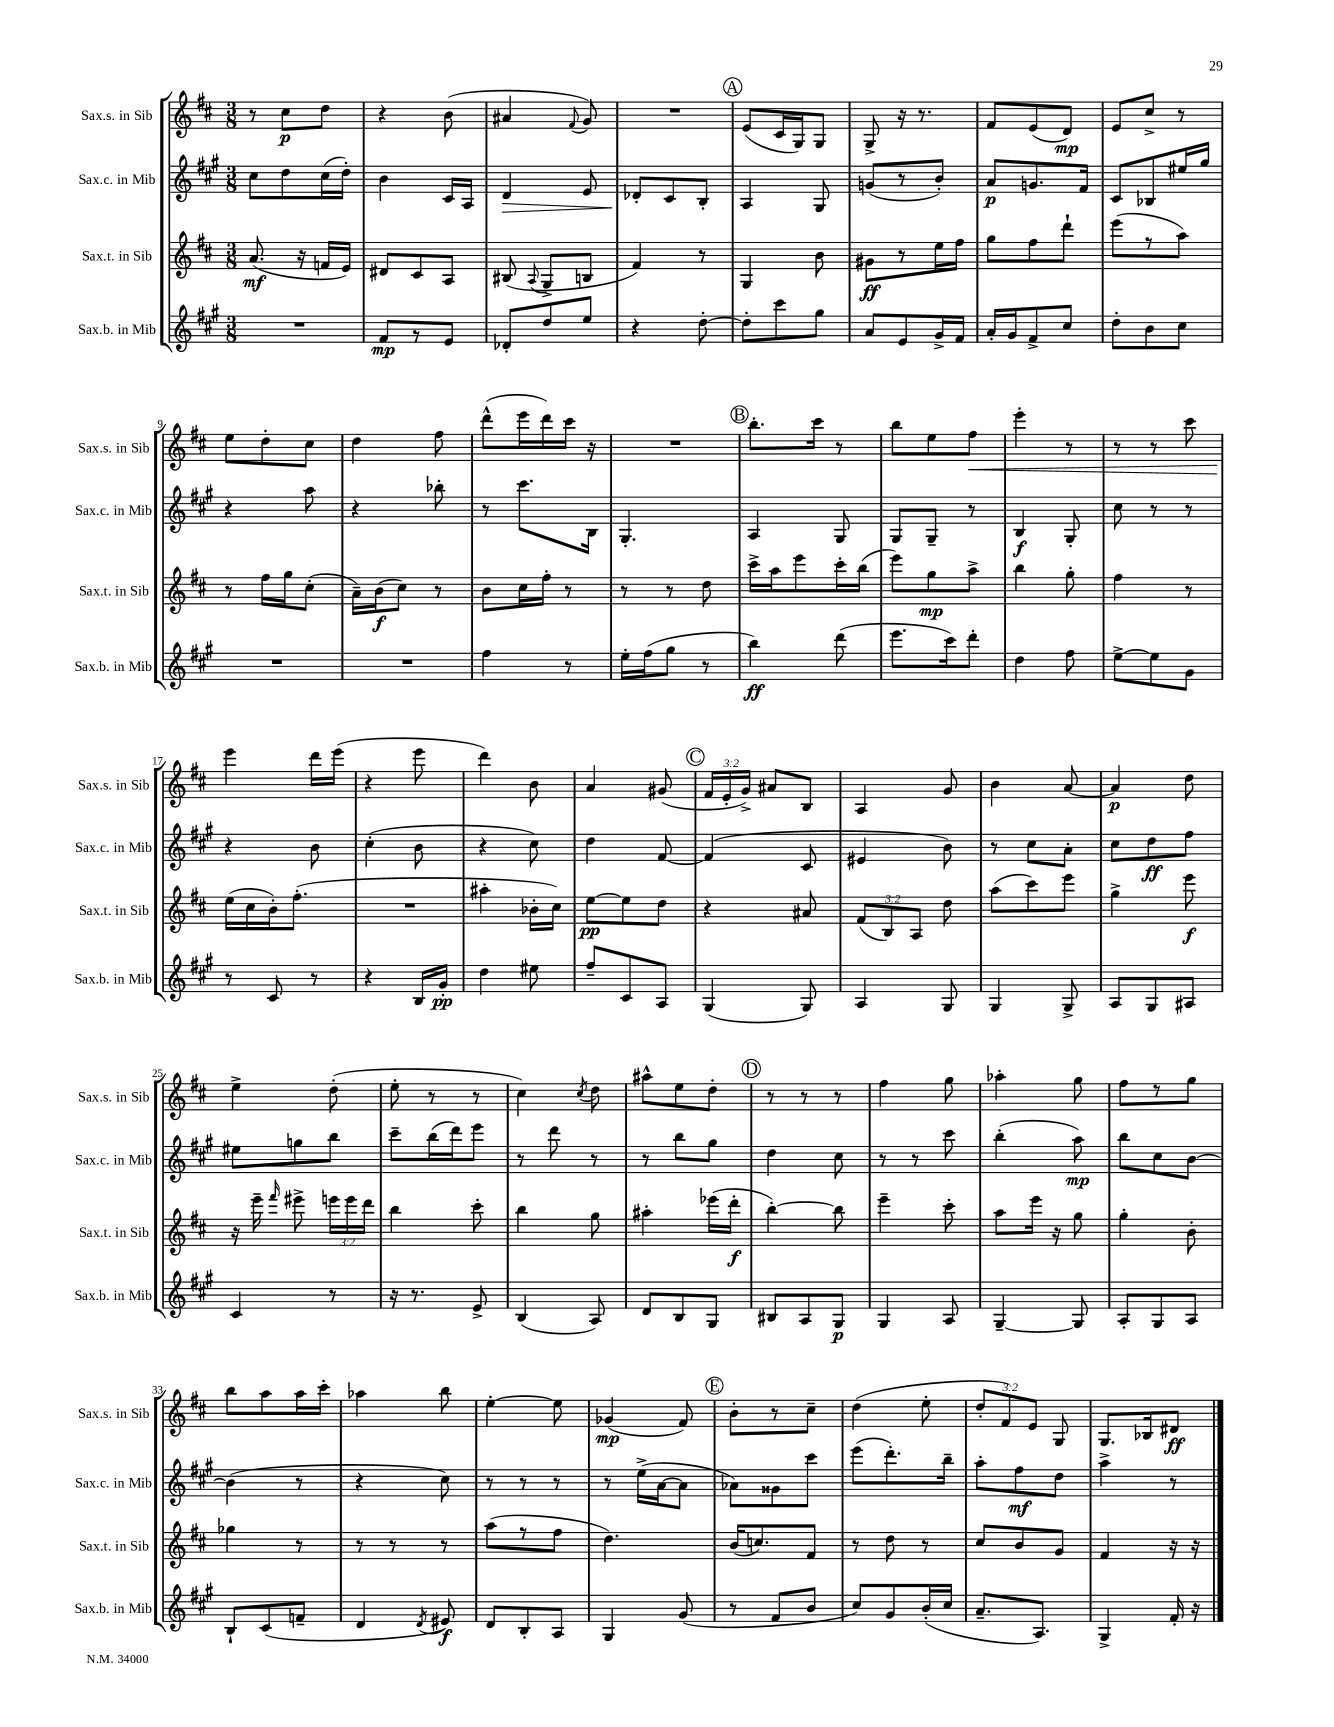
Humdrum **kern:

**kern	**kern	**kern	**kern
*staff4	*staff3	*staff2	*staff1
*clefG2	*clefG2	*clefG2	*clefG2
*k[f#c#g#]	*k[f#c#]	*k[f#c#g#]	*k[f#c#]
*M3/8	*M3/8	*M3/8	*M3/8
4.r	(8.a/	8cc#\L	8r
.	.	8dd\	8cc#\L
.	16r	.	.
.	16f/LL	(16cc#\L	8dd\J
.	16e/JJ)	16dd'\JJ)	.
=	=	=	=
8f#/L	8d#/L	4b\	4r
8r	8c#/	.	.
8e/J	8A/J	16c#/LL	(8b\
.	.	16A/JJ	.
=	=	=	=
8d-'/L	(8B#/	4d/	4a#/
.	8qqA/	.	.
8dd/	8G^/L	.	.
.	.	.	8qqf#/
8ee/J	8B/J	8e/	8g/)
=	=	=	=
4r	4f#/)	8d-'/L	4.r
.	.	8c#/	.
[8dd'\	8r	8B'/J	.
=	=	=	=
8dd'\]L	4G/	4A/	(8e/L
8ccc#\	.	.	16c#/L
.	.	.	16G/J)
8gg#\J	8b\	8G#/	8G/J
=	=	=	=
8a/L	8g#\L	(8g/L	8G^/
8e/	8r	8r	16r
.	.	.	8.r
16g#^/L	16ee\L	8b'/J)	.
16f#/JJ	16ff#\JJ	.	.
=	=	=	=
16a'/LL	8gg\L	8a/L	8f#/L
16g#/J	.	.	.
8f#^/	8ff#\	8.g/	(8e/
8cc#/J	8ddd`\J	.	8d/J)
.	.	16f#/Jk	.
=	=	=	=
8dd'\L	(8eee\L	8c#/L	8e/L
8b\	8r	8B-/	8cc#^/J
8cc#\J	8aa\J)	16ee#/L	8r
.	.	16gg#/JJ	.
=	=	=	=
4.r	8r	4r	8ee\L
.	16ff#\LL	.	8dd'\
.	16gg\J	.	.
.	(8cc#'\J	8aa\	8cc#\J
=	=	=	=
4.r	16a~\LL)	4r	4dd\
.	(16b\J	.	.
.	8cc#\J)	.	.
.	8r	8bb-'\	8ff#\
=	=	=	=
4ff#\	8b\L	8r	(8ddd^^\L
.	16cc#\L	8.ccc#\L	16eee\L
.	16ff#'\JJ	.	16ddd\)
8r	8r	.	16ccc#\JJ
.	.	16B\Jk	16r
=	=	=	=
16ee'\LL	8r	4.G#'/	4.r
(16ff#\J	.	.	.
8gg#\J	8r	.	.
8r	8dd\	.	.
=	=	=	=
4bb\)	16ccc#^\LL	4A/	8.bb'\L
.	16aa\J	.	.
.	8eee\	.	.
.	.	.	16ccc#\Jk
(8ddd\	16ccc#'\L	8G#/	8r
.	(16bb\JJ	.	.
=	=	=	=
8.eee\L	8eee\L)	8G#/L	8bb\L
.	8gg\	8G#~/J	8ee\
16ccc#\k)	.	.	.
8ddd'\J	8aa^\J	8r	8ff#\J
=	=	=	=
4dd\	4bb\	4B/	4eee'\
8ff#\	8gg'\	8G#'/	8r
=	=	=	=
[8ee^\L	4ff#\	8cc#\	8r
8ee\]	.	8r	8r
8g#\J	8r	8r	8ccc#\
=	=	=	=
8r	(16ee\LL	4r	4eee\
.	16cc#\	.	.
8c#/	16b'\J)	.	.
.	(8.ff#'\J	.	.
8r	.	8b\	16ddd\LL
.	.	.	(16eee\JJ
=	=	=	=
4r	4.r	(4cc#'\	4r
16B/LL	.	8b\	8eee\
16g#'/JJ	.	.	.
=	=	=	=
4dd\	4aa#'\	4r	4ddd\)
8ee#\	16b-'\LL	8cc#\)	8b\
.	16cc#\JJ)	.	.
=	=	=	=
8ff#~/L	[8ee\L	4dd\	4a/
8c#/	8ee\]	.	.
8A/J	8dd\J	[8f#/	(8g#/
=	=	=	=
(4G#/	4r	(4f#/]	24f#/LL
.	.	.	24e'/
.	.	.	24g^/JJ)
.	.	.	8a#/L
8G#/)	8a#/	8c#/	8B/J
=	=	=	=
4A/	(12f#/L	4e#/	4A/
.	12B/)	.	.
.	12A/J	.	.
8G#/	8dd\	8b\)	8g/
=	=	=	=
4G#/	(8aa\L	8r	4b\
.	8ccc#\)	8cc#\L	.
8G#^/	8eee\J	8a'\J	[8a/
=	=	=	=
8A/L	4gg^\	8cc#\L	4a/]
8G#/	.	8dd\	.
8A#/J	8eee\	8ff#\J	8dd\
=	=	=	=
4c#/	16r	8ee#\L	4ee^\
.	16eee~\	.	.
.	16qqfff#/	.	.
.	8eee#^\	8gg\	.
8r	24eee\LL	8bb\J	(8dd'\
.	24eee\	.	.
.	24ddd\JJ	.	.
=	=	=	=
16r	4bb\	8ccc#~\L	8ee'\
8.r	.	.	.
.	.	(16bb\L	8r
.	.	16ddd\J)	.
8e^/	8ccc#'\	8eee\J	8r
=	=	=	=
(4B/	4bb\	8r	4cc#\)
.	.	8ddd\	.
.	.	.	8qcc#/
8A/)	8gg\	8r	8dd\
=	=	=	=
8d/L	4aa#'\	8r	8aa#^^\L
8B/	.	8bb\L	8ee\
8G#/J	(16eee-\LL	8gg#\J	8dd'\J
.	16ddd'\JJ	.	.
=	=	=	=
8B#/L	[4bb'\)	4dd\	8r
8A/	.	.	8r
8G#/J	8bb\]	8cc#\	8r
=	=	=	=
4G#/	4eee~\	8r	4ff#\
.	.	8r	.
8A/	8ccc#'\	8ccc#\	8gg\
=	=	=	=
[4G#~/	8aa\L	(4bb'\	4aa-'\
.	16eee\Jk	.	.
.	16r	.	.
8G#/]	8gg\	8aa\)	8gg\
=	=	=	=
8A'/L	4gg'\	8bb\L	8ff#\L
8G#/	.	8cc#\	8r
8A/J	8b'\	[8b\J	8gg\J
=	=	=	=
8B`/L	4gg-\	(4b\]	8bb\L
(8c#/	.	.	8aa\
8f~/J	8r	8r	16aa\L
.	.	.	16ccc#'\JJ
=	=	=	=
4d/	8r	4r	4aa-\
.	8r	.	.
8qd/	.	.	.
8e#/)	8r	8cc#\)	8bb\
=	=	=	=
8d/L	(8aa\L	8r	[4ee'\
8B'/	8r	8r	.
8A/J	8ff#\J	8r	8ee\]
=	=	=	=
4G#/	4.dd\)	8r	(4g-/
.	.	(16ee^\LL	.
.	.	[16a\J	.
(8g#/	.	8a\]J	8f#/)
=	=	=	=
8r	(16b/LK	8a-\L)	8b'\L
.	8.cc/)	.	.
8f#/L	.	8g##\	8r
8b/J	8f#/J	8ccc#\J	8cc#~\J
=	=	=	=
8cc#/L)	8r	(8eee\L	(4dd\
8g#/	8dd\	8.ddd'\)	.
(16b'/L	8r	.	8ee'\
16cc#/JJ	.	16bb~\Jk	.
=	=	=	=
8.a~/L	8cc#/L	8aa'\L	12dd'/L
.	.	.	12f#/)
.	8b/	8ff#\	.
.	.	.	12e/J
8.A/J)	.	.	.
.	8g/J	8dd\J	8G/
=	=	=	=
4G#^/	4f#/	4aa^\	8.G/L
.	.	.	16B-/k
16f#'/	16r	8r	8d#/J
16r	16r	.	.
==	==	==	==
*-	*-	*-	*-
